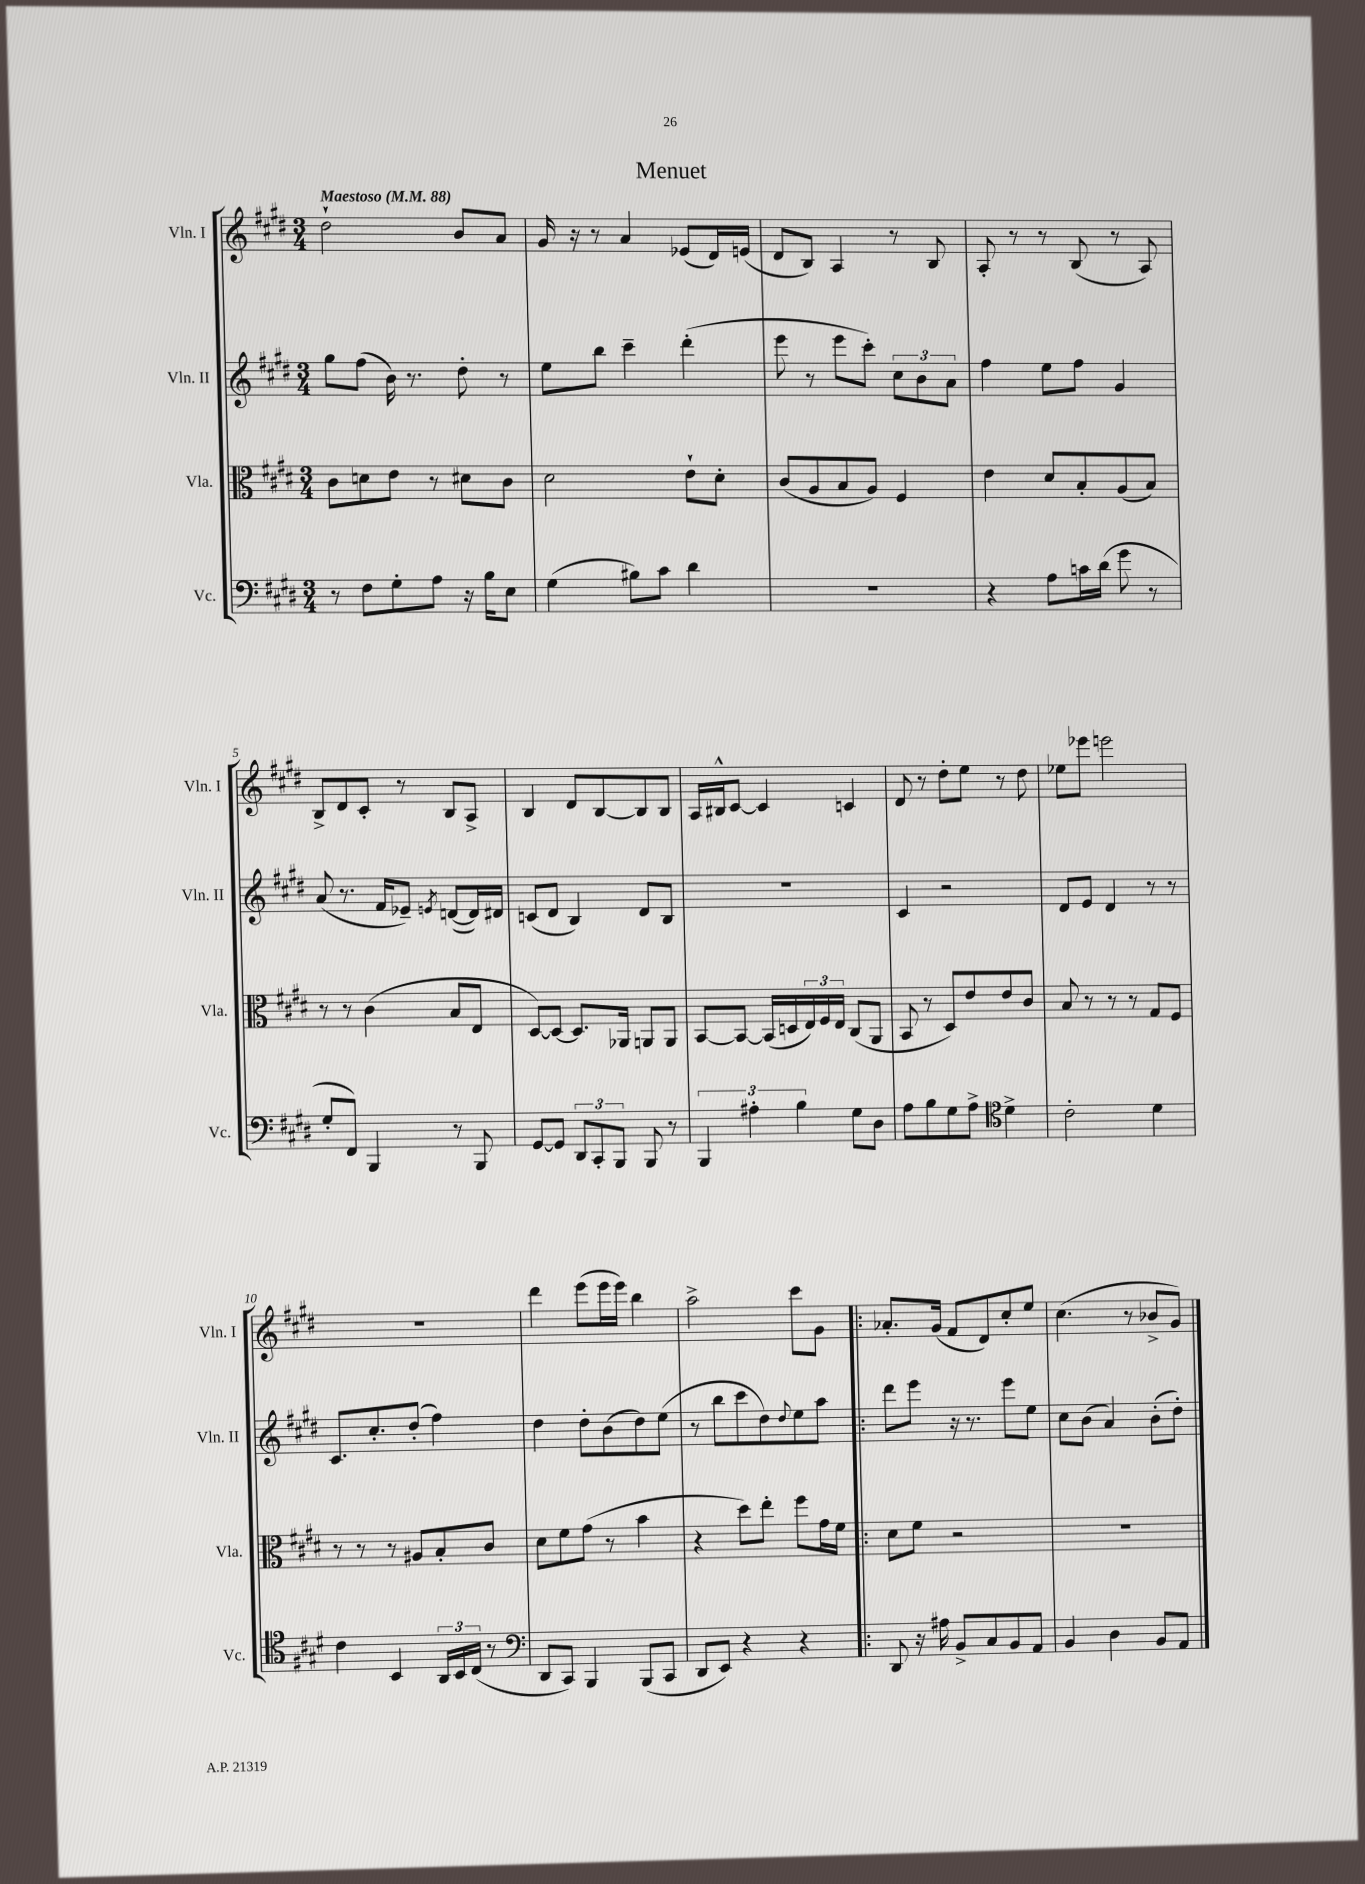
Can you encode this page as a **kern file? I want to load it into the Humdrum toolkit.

**kern	**kern	**kern	**kern
*staff4	*staff3	*staff2	*staff1
*clefF4	*clefC3	*clefG2	*clefG2
*k[f#c#g#d#]	*k[f#c#g#d#]	*k[f#c#g#d#]	*k[f#c#g#d#]
*M3/4	*M3/4	*M3/4	*M3/4
*MM88	*MM88	*MM88	*MM88
8r	8c#	8gg#	2dd#`
8F#	8d	(8ff#	.
8G#'	8e	16b)	.
.	.	8.r	.
8A	8r	.	.
16r	8d#	8dd#'	8b
16B	.	.	.
8E	8c#	8r	8a
=	=	=	=
(4G#	2d#	8ee	16g#
.	.	.	16r
.	.	8bb	8r
8B#)	.	4ccc#~	4a
8c#	.	.	.
4d#	8e`	(4ddd#'	(8e-
.	8d#'	.	16d#)
.	.	.	(16e
=	=	=	=
2.r	(8c#	8eee	8d#
.	8A	8r	8B)
.	8B	8eee	4A
.	8A)	8ccc#')	.
.	4F#	12cc#	8r
.	.	12b	.
.	.	.	8B
.	.	12a	.
=	=	=	=
4r	4e	4ff#	8A'
.	.	.	8r
8A	8d#	8ee	8r
16c	8B'	8ff#	(8B
(16d#	.	.	.
8g#	(8A	4g#	8r
8r	8B)	.	8A)
=	=	=	=
8G#'	8r	(8a	8B^
8FF#)	8r	8.r	8d#
4BBB	(4c#	.	8c#'
.	.	16f#	.
.	.	8e-~)	8r
.	.	8qe	.
8r	8B	([8d	8B
8BBB	8E	16d])	8A^
.	.	16d#	.
=	=	=	=
[8GG#	[8D#)	(8c	4B
8GG#]	8D#_	8d#	.
12DD#	8.D#]	4B)	8d#
12CC#'	.	.	.
.	.	.	[8B
12BBB	.	.	.
.	16AA-	.	.
8BBB	8AA	8d#	8B]
8r	8AA	8B	8B
=	=	=	=
6BBB	[8BB	2.r	16A
.	.	.	16B#^^
.	8BB_	.	[8c#
6A#'	.	.	.
.	(16BB]	.	4c#]
.	16D	.	.
6B	.	.	.
.	24E)	.	.
.	24F#	.	.
.	24E	.	.
8G#	(8C#	.	4c
8D#	8AA	.	.
=	=	=	=
8A	8BB	4c#	8d#
8B	8r	.	8r
8G#	8D#)	2r	8dd#'
8A^	8e	.	8ee
*clefC4	*	*	*
4d#^	8e	.	8r
.	8c#	.	8dd#
=	=	=	=
2c#'	8B	8d#	8ee-
.	8r	8e	8eee-
.	8r	4d#	2eee
.	8r	.	.
4d#	8G#	8r	.
.	8F#	8r	.
=	=	=	=
4c#	8r	8.c#	2.r
.	8r	.	.
.	.	8.cc#'	.
4BB	8r	.	.
.	8A#	(8dd#'	.
24AA	8B'	4ff#)	.
24BB	.	.	.
(24C#	.	.	.
8r	8c#	.	.
=	=	=	=
*clefF4	*	*	*
8DD#	8d#	4dd#	4ddd#
8CC#)	8f#	.	.
4BBB	(8g#	8dd#'	(8eee
.	8r	(8b	16eee
.	.	.	16eee)
(8BBB	4b	8dd#)	4bb
8CC#	.	(8ee	.
=	=	=	=
8DD#	4r	8r	2aa^
8EE)	.	8bb	.
4r	8dd#)	8ccc#	.
.	8ee'	8dd#)	.
.	.	8qqdd#	.
4r	8ff#	8ee	8ccc#
.	16g#	8aa	8g#
.	16f#	.	.
=!|:	=!|:	=!|:	=!|:
8DD#	8d#	8ddd#	8.a-'
16r	8f#	8eee	.
16A#	.	.	(16g#
8BB^	2r	16r	8f#
.	.	8.r	.
8C#	.	.	8d#)
8BB	.	8eee	8cc#'
8AA	.	8ee	8ee
=	=	=	=
4BB	2.r	8cc#	(4.cc#
.	.	(8b	.
4D#	.	4a)	.
.	.	.	8r
8BB	.	(8b'	8b-^
8AA	.	8dd#')	8g#)
==	==	==	==
*-	*-	*-	*-
